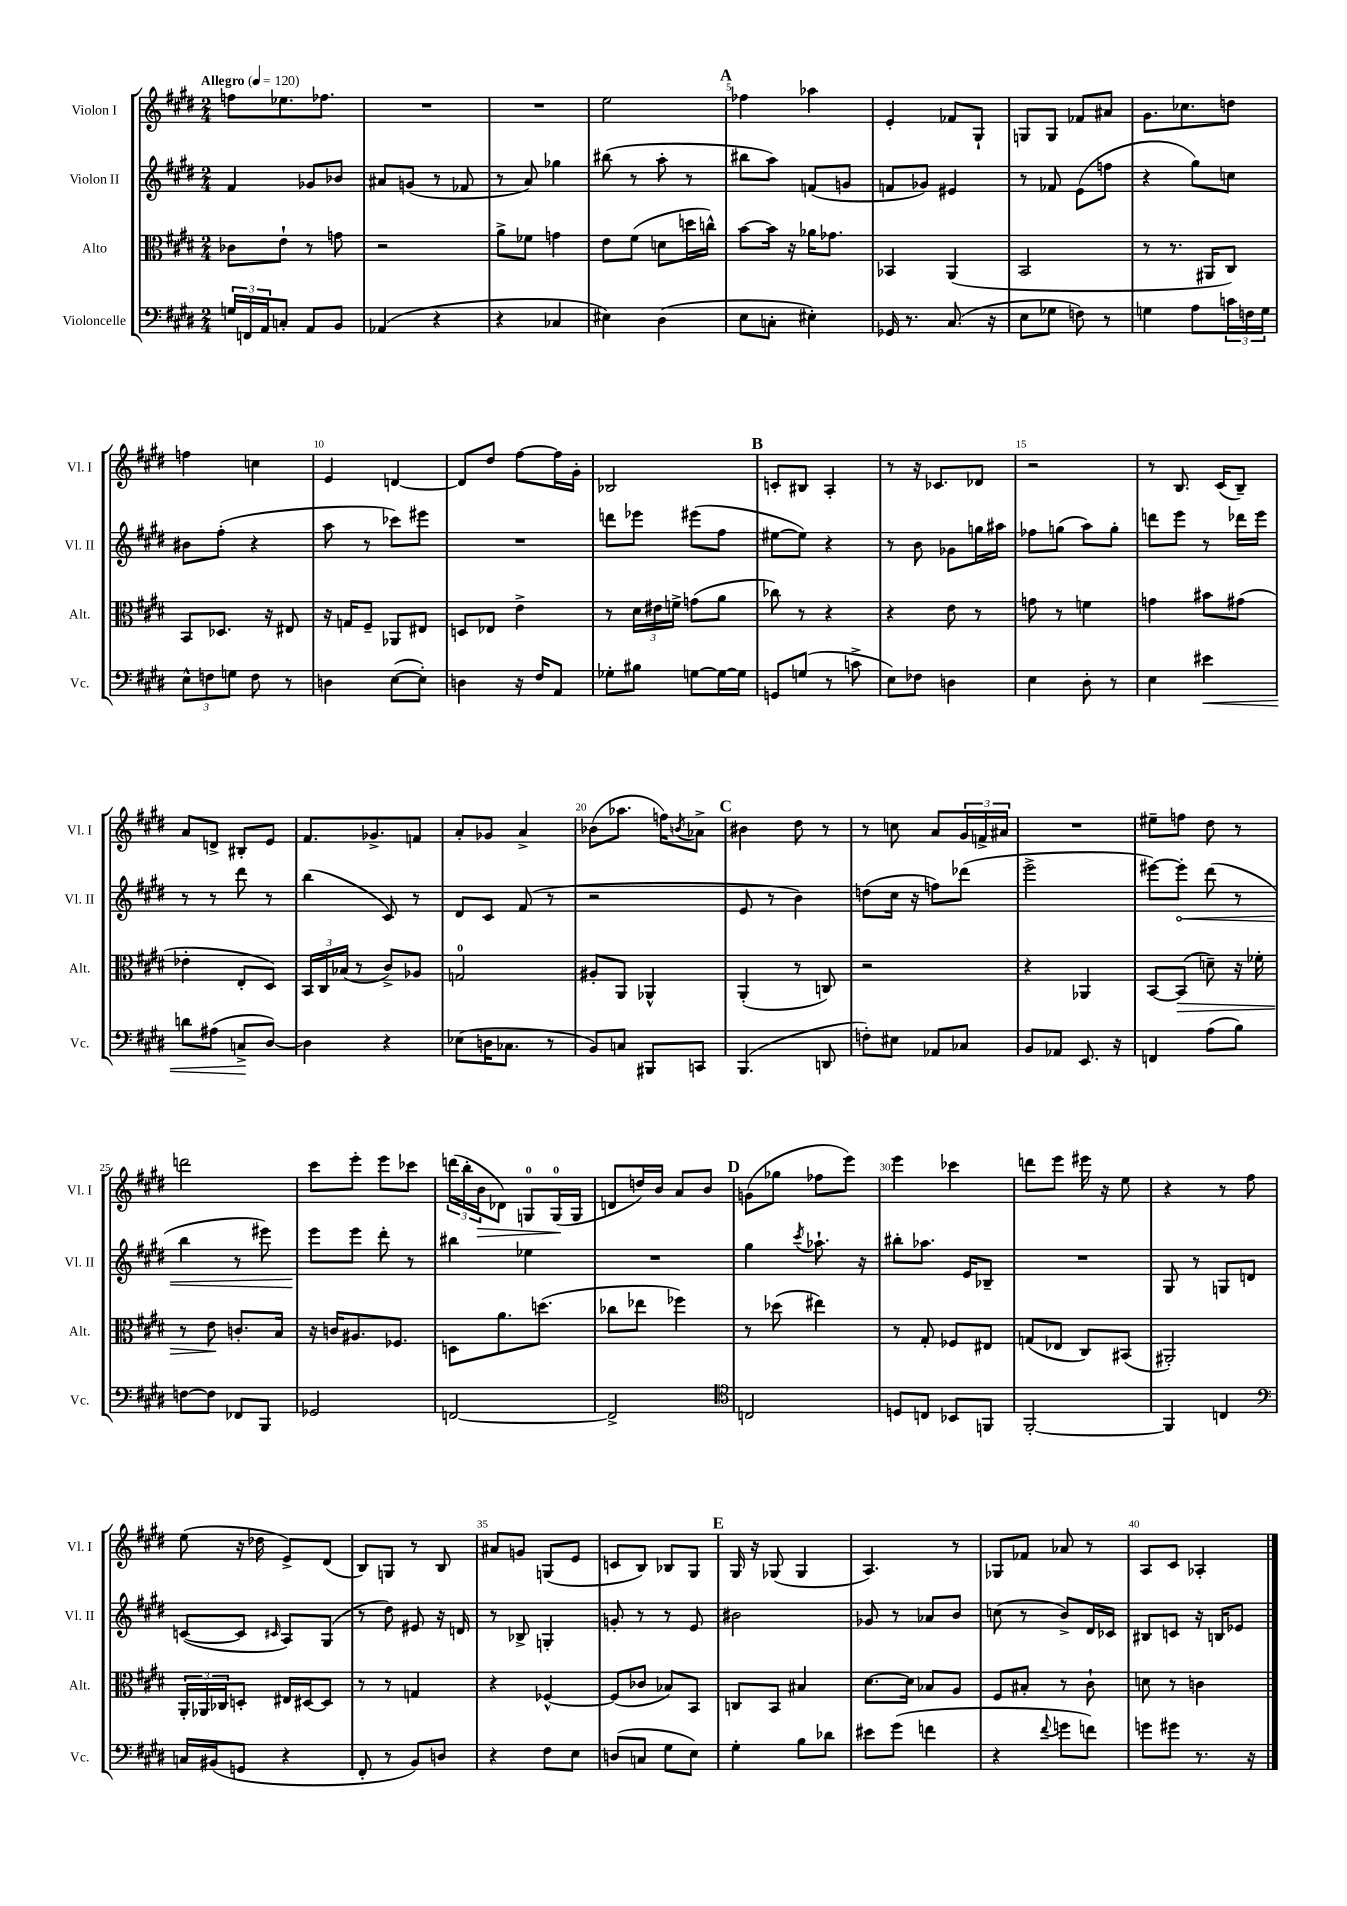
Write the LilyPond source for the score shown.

<<
\new StaffGroup <<
\new Staff = "s0" \with { instrumentName = "Violon I" shortInstrumentName = "Vl. I" } {
    \clef treble \key e \major \numericTimeSignature \time 2/4 \tempo "Allegro" 4 = 120
    f''8 ees''8. fes''8. |
    R2 |
    R2 |
    e''2 |
    \mark \markup { \bold "A" } fes''4 aes''4 |
    e'4-. fes'8 gis8-! |
    g8 g8 fes'8 ais'8 |
    gis'8. ces''8. d''8 |
    f''4 c''4 |
    e'4 d'4~ |
    d'8 dis''8 fis''8~ fis''16 gis'16-. |
    bes2 |
    \mark \markup { \bold "B" } c'8-. bis8 a4-. |
    r8 r16 ces'8. des'8 |
    r2 |
    r8 b8. cis'16( b8--) |
    a'8 d'8-> bis8-. e'8 |
    fis'8. ges'8.-> f'8 |
    a'8-. ges'8 a'4-> |
    bes'8( aes''8. f''16) \acciaccatura { b'8 } aes'8-> |
    \mark \markup { \bold "C" } bis'4 dis''8 r8 |
    r8 c''8 a'8 \tuplet 3/2 { gis'16 f'16-> ais'16 } |
    R2 |
    eis''8-- f''8 dis''8 r8 |
    d'''2 |
    cis'''8 e'''8-. e'''8 ces'''8 |
    \tuplet 3/2 { d'''16( b''16-. b'16\> } des'8) g8-0 g16-0\!( g16 |
    d'8 d''16) b'16 a'8 b'8 |
    \mark \markup { \bold "D" } g'8( ges''8 fes''8 e'''8) |
    e'''4 ces'''4 |
    d'''8 e'''8 eis'''16 r16 e''8 |
    r4 r8 fis''8 |
    e''8( r16 des''16 e'8->) dis'8( |
    b8) g8 r8 b8 |
    ais'8 g'8 g8( e'8 |
    c'8 b8) bes8 gis8 |
    \mark \markup { \bold "E" } gis16 r16 ges8( ges4 |
    a4.) r8 |
    ges8 fes'8 aes'8 r8 |
    a8 cis'8 aes4-. \bar "|." |
}
\new Staff = "s1" \with { instrumentName = "Violon II" shortInstrumentName = "Vl. II" } {
    \clef treble \key e \major \numericTimeSignature \time 2/4
    fis'4 ges'8 bes'8 |
    ais'8 g'8( r8 fes'8 |
    r8 a'8) ges''4 |
    bis''8( r8 a''8-. r8 |
    \mark \markup { \bold "A" } bis''8 a''8) f'8( g'8 |
    f'8 ges'8) eis'4 |
    r8 fes'8 e'8( f''8 |
    r4 gis''8) c''8 |
    bis'8 fis''8-.( r4 |
    a''8 r8 ces'''8) eis'''8 |
    R2 |
    d'''8 ees'''8 eis'''8( fis''8 |
    \mark \markup { \bold "B" } eis''8~ eis''8) r4 |
    r8 b'8 ges'8 g''16 ais''16 |
    fes''8 g''8( a''8) g''8-. |
    d'''8 e'''8 r8 des'''16 e'''16 |
    r8 r8 dis'''8 r8 |
    b''4( cis'8) r8 |
    dis'8 cis'8 fis'8( r8 |
    r2 |
    \mark \markup { \bold "C" } e'8 r8 b'4) |
    d''8( cis''16 r16 f''8) des'''8( |
    e'''2-> |
    eis'''8~) \once \override Hairpin.circled-tip = ##t eis'''8-.\< dis'''8( r8 |
    b''4 r8 eis'''8) |
    e'''8\! e'''8 dis'''8-. r8 |
    bis''4 ees''4 |
    R2 |
    \mark \markup { \bold "D" } gis''4 \acciaccatura { cis'''8 } aes''8.-! r16 |
    bis''8-. aes''8. e'16 bes8-- |
    R2 |
    gis8 r8 g8 d'8 |
    c'8~( c'8 \grace { cis'16 } a8) gis8( |
    r8 dis''8) eis'8 r16 d'16 |
    r8 bes8-> g4-. |
    g'8-. r8 r8 e'8 |
    \mark \markup { \bold "E" } bis'2 |
    ges'8 r8 aes'8 b'8 |
    c''8( r8 b'8->) dis'16 ces'16 |
    bis8 c'8 r16 b16 ees'8 \bar "|." |
}
\new Staff = "s2" \with { instrumentName = "Alto" shortInstrumentName = "Alt." } {
    \clef alto \key e \major \numericTimeSignature \time 2/4
    ces'8 e'8-! r8 g'8 |
    r2 |
    a'8-> fes'8 g'4 |
    e'8 fis'8( d'8 d''16 c''16-^) |
    \mark \markup { \bold "A" } b'8~ b'16 r16 aes'16 ges'8. |
    bes,4 a,4( |
    b,2 |
    r8 r8. ais,16 cis8) |
    b,8 des8. r16 eis8 |
    r16 g16 fis8-- aes,8 eis8 |
    d8 ees8 e'4-> |
    r8 \tuplet 3/2 { dis'16 eis'16 f'16-> } g'8( a'8 |
    \mark \markup { \bold "B" } ces''8) r8 r4 |
    r4 e'8 r8 |
    g'8 r8 f'4 |
    g'4 bis'8 gis'8( |
    ees'4-. e8-. dis8) |
    \tuplet 3/2 { b,16 cis16 bes16( } r8 cis'8->) aes8 |
    g2-0 |
    ais8-. a,8 aes,4-^ |
    \mark \markup { \bold "C" } a,4-.( r8 c8) |
    r2 |
    r4 aes,4 |
    b,8~ b,8\>( d'8--) r16 fes'16-. |
    r8 e'8\! c'8.-. b16 |
    r16 c'16 ais8. fes8. |
    d8 a'8. d''8.( |
    ces''8 ees''8 fes''4) |
    \mark \markup { \bold "D" } r8 des''8( eis''4) |
    r8 gis8-. fes8 eis8 |
    g8( ees8 cis8) bis,8( |
    ais,2-.) |
    \tuplet 3/2 { a,16-. aes,16 ces16 } d8-. eis16 dis16~ dis8 |
    r8 r8 g4 |
    r4 fes4~-^ |
    fes8( ces'8 bes8) b,8 |
    \mark \markup { \bold "E" } c8 b,8 bis4 |
    dis'8.~ dis'16 bes8 a8 |
    fis8 bis8-. r8 cis'8-! |
    d'8 r8 c'4 \bar "|." |
}
\new Staff = "s3" \with { instrumentName = "Violoncelle" shortInstrumentName = "Vc." } {
    \clef bass \key e \major \numericTimeSignature \time 2/4
    \tuplet 3/2 { g16 f,16 a,16 } c8-. a,8 b,8 |
    aes,4( r4 |
    r4 ces4 |
    eis4) dis4( |
    \mark \markup { \bold "A" } e8 c8-. eis4-.) |
    ges,16 r8. cis8.( r16 |
    e8 ges8 f8) r8 |
    g4 a8 \tuplet 3/2 { c'16 f16 g16 } |
    \tuplet 3/2 { e8-^ f8 g8 } f8 r8 |
    d4 e8~( e8-.) |
    d4 r16 fis16 a,8 |
    ges8-. bis8 g8~ g16~ g16 |
    \mark \markup { \bold "B" } g,8 g8( r8 c'8-> |
    e8) fes8 d4 |
    e4 dis8-. r8 |
    e4 eis'4\< |
    d'8 ais8( c8->\! dis8~) |
    dis4 r4 |
    ees8( d16 ces8. r8 |
    b,8) c8 bis,,8 c,8 |
    \mark \markup { \bold "C" } b,,4.( d,8 |
    f8-.) eis8 aes,8 ces8 |
    b,8 aes,8 e,8. r16 |
    f,4 a8( b8) |
    f8~ f8 fes,8 b,,8 |
    ges,2 |
    f,2~ |
    f,2-> |
    \mark \markup { \bold "D" } \clef tenor c2 |
    d8 c8 bes,8 f,8 |
    fis,2~-. |
    fis,4 c4 |
    \clef bass c16 bis,16( g,8 r4 |
    fis,8-. r8 b,8) d8 |
    r4 fis8 e8 |
    d8( c8 gis8 e8) |
    \mark \markup { \bold "E" } gis4-. b8 des'8 |
    eis'8 gis'8( f'4 |
    r4 \appoggiatura { fis'8 } g'8 f'8) |
    g'8 gis'8 r8. r16 \bar "|." |
}
>>
>>
\layout { \context { \Score \override BarNumber.break-visibility = ##(#f #t #t) barNumberVisibility = #(every-nth-bar-number-visible 5) } }
